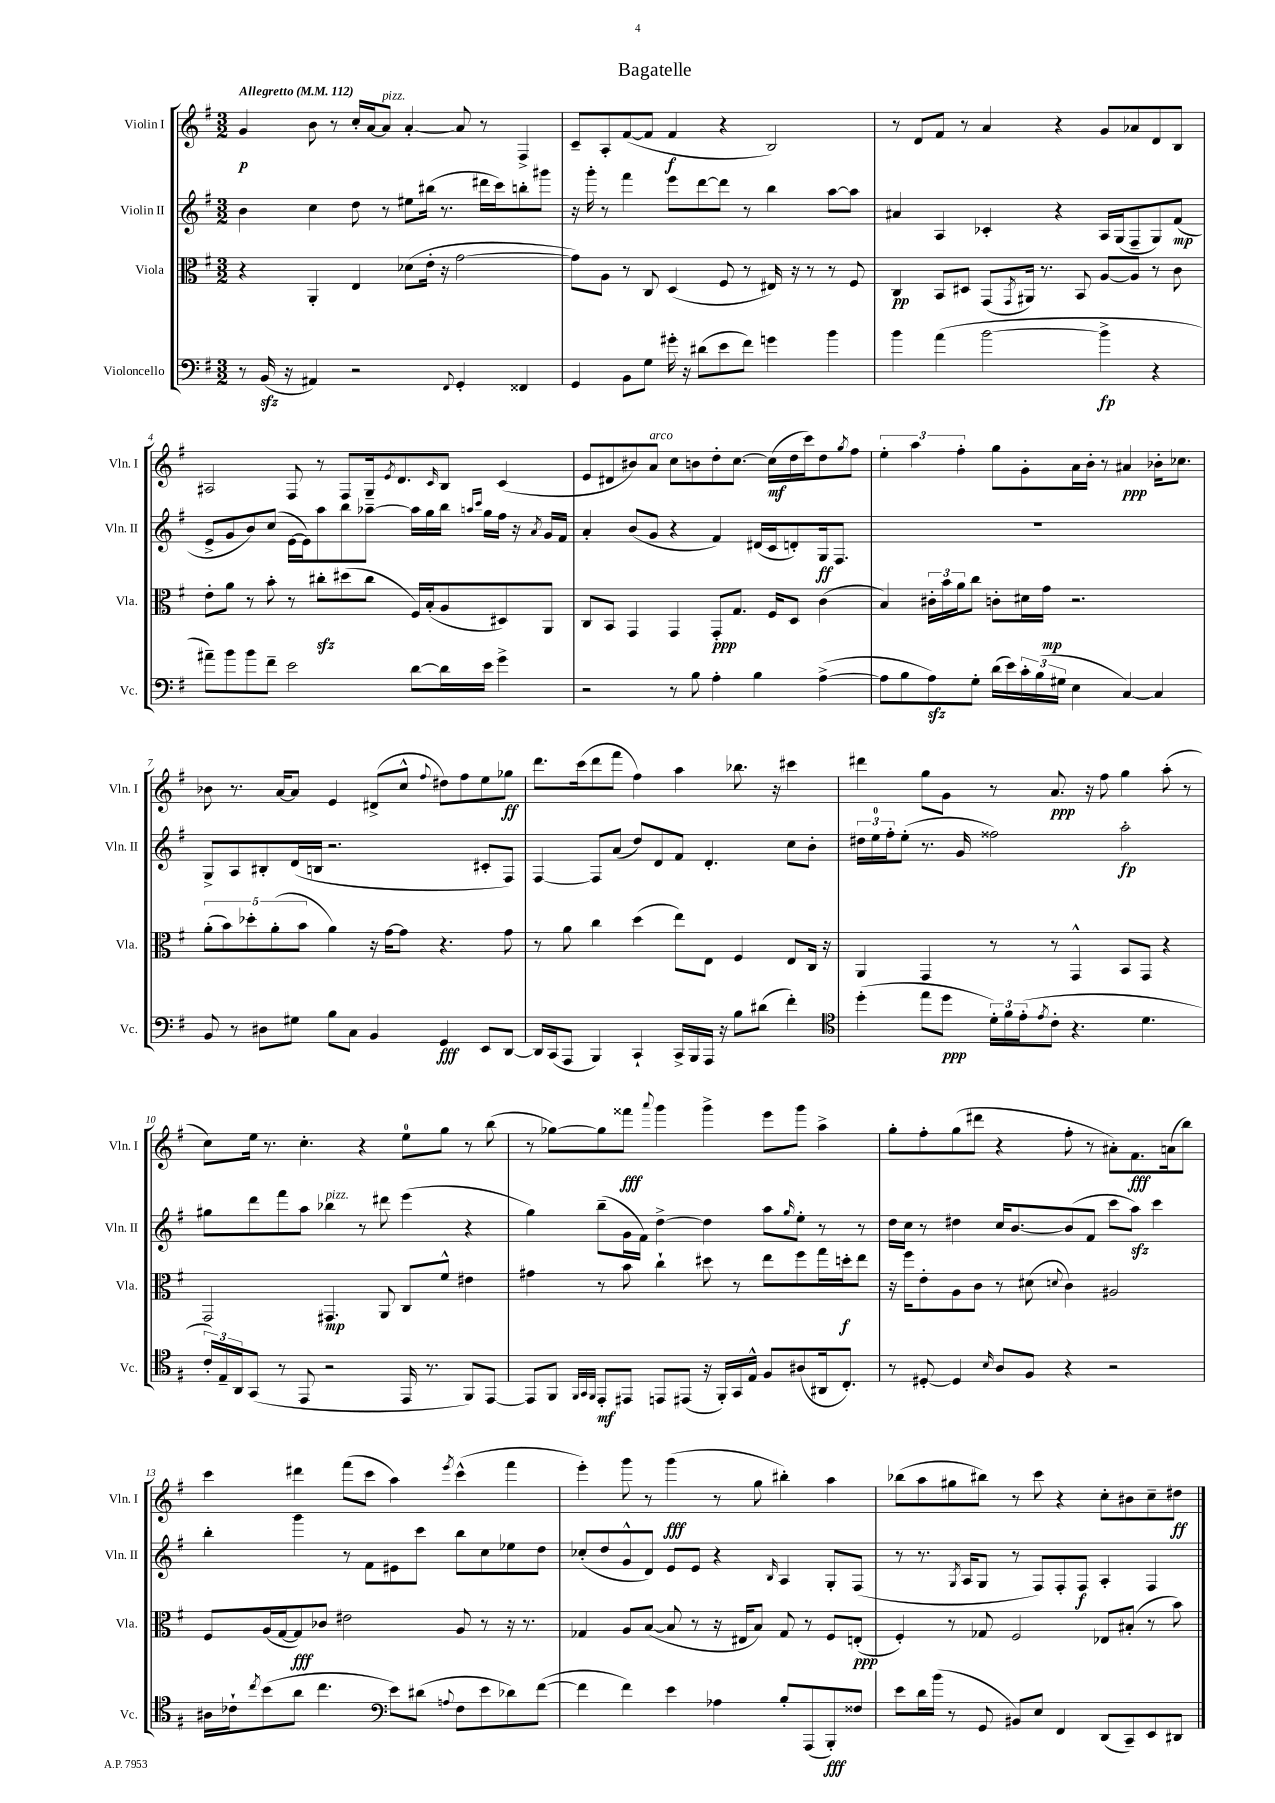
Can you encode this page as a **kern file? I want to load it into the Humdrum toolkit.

**kern	**dynam	**kern	**dynam	**kern	**dynam	**kern	**dynam
*part4	*part4	*part3	*part3	*part2	*part2	*part1	*part1
*staff4	*staff4	*staff3	*staff3	*staff2	*staff2	*staff1	*staff1
*I"Violoncello	*	*I"Viola	*	*I"Violin II	*	*I"Violin I	*
*I'Vc.	*	*I'Vla.	*	*I'Vln. II	*	*I'Vln. I	*
*clefF4	*	*clefC3	*	*clefG2	*	*clefG2	*
*k[f#]	*	*k[f#]	*	*k[f#]	*	*k[f#]	*
*M3/2	*	*M3/2	*	*M3/2	*	*M3/2	*
*MM112	*	*MM112	*	*MM112	*	*MM112	*
=1	=1	=1	=1	=1	=1	=1	=1
!	!	!	!	!	!	!LO:TX:a:B:t=Allegretto	!
8r	.	4r	.	4b\	.	4g/	p
(16BBzz/	.	.	.	.	.	.	.
16r	.	.	.	.	.	.	.
4AA#X/)	.	4AA'/	.	4cc\	.	8b\	.
.	.	.	.	.	.	8r	.
2r	.	4E/	.	8dd\	.	16cc'/LL	.
.	.	.	.	.	.	[16a/J	.
!	!	!	!	!	!	!LO:TX:a:i:t=pizz.	!
.	.	.	.	8r	.	8a/J]	.
.	.	(8d-X\L	.	8ee#X\L	.	[4a'/	.
.	.	16e'\Jk	.	(16bb#X\Jk	.	.	.
.	.	16r	.	8.r	.	.	.
8qqFF#/	.	.	.	.	.	.	.
4GG'/	.	[2g\	.	.	.	8a/]	.
.	.	.	.	16ddd#X\LL	.	8r	.
.	.	.	.	16ccc\J)	.	.	.
4FF##X/	.	.	.	8bbn'\	.	4F#^/	.
.	.	.	.	8ggg#X\J	.	.	.
=2	=2	=2	=2	=2	=2	=2	=2
4GG/	.	8g\L])	.	16r	.	8c~/L	.
.	.	.	.	16ggg'\	.	.	.
.	.	8A\J	.	8r	.	8A'/	.
8BB\L	.	8r	.	4fff#\	.	([8f#/	.
8G\J	.	8C/	.	.	.	8f#/J]	.
16g#X'\	.	(4D/	.	8eee\L	.	4f#/	f
16r	.	.	.	.	.	.	.
(8d#X\L	.	.	.	[8ddd\	.	.	.
8e\	.	8F#/	.	8ddd\J]	.	4r	.
8f#\J)	.	8r	.	8r	.	.	.
4gn\	.	16E#X/)	.	4bb\	.	2B/)	.
.	.	16r	.	.	.	.	.
.	.	8r	.	.	.	.	.
4b\	.	8r	.	[8aa\L	.	.	.
.	.	8F#/	.	8aa\J]	.	.	.
=3	=3	=3	=3	=3	=3	=3	=3
4b\	.	4C/	pp	4a#X/	.	8r	.
.	.	.	.	.	.	8d/L	.
(4a\	.	8BB/L	.	4A/	.	8f#/J	.
.	.	8D#X/J	.	.	.	8r	.
[2b\	.	(8GG/L	.	4c-X'/	.	4a/	.
.	.	8qGG/	.	.	.	.	.
.	.	16AA#X/Jk)	.	.	.	.	.
.	.	8.r	.	.	.	.	.
.	.	.	.	4r	.	4r	.
.	.	8BB/	.	.	.	.	.
4b^\]	fp	[8A/L	.	16A/LL	.	8g/L	.
.	.	.	.	(16G/J	.	.	.
.	.	8A/J]	.	8F#~/	.	8a-X/	.
4r	.	8r	.	8G/)	.	8d/	.
.	.	8c\	.	(8f#/J	mp	8B/J	.
!!LO:LB:g=z
=4	=4	=4	=4	=4	=4	=4	=4
8a#X~\L)	.	8e'\L	.	8e^/L	.	2A#X/	.
8b\	.	8a\J	.	8g/	.	.	.
8b\	.	8r	.	8b/)	.	.	.
8f#~\J	.	8b'\	.	(8cc/J	.	.	.
2e\	.	8r	.	[16e\LL	.	8F#/	.
.	.	.	.	16e\J])	.	.	.
.	.	8cc#Xzz'\L	.	8aa\	.	8r	.
.	.	(8dd#X\	.	8bb\	.	8F#/L	.
.	.	8cc#\J	.	[8aa-X~\J	.	16G~/k	.
.	.	.	.	.	.	8qe/	.
.	.	.	.	.	.	8.d/	.
[8d\L	.	16F#/LL)	.	16aa-\LL]	.	.	.
.	.	(16B'/J	.	16gg\	.	.	.
.	.	.	.	.	.	16qqc/	.
16d\L]	.	8A/	.	16bb\JJ	.	8B/J	.
.	.	.	.	16qqaan/LL	.	.	.
.	.	.	.	16qqccc/JJ	.	.	.
16e\JJ	.	.	.	16gg\LL	.	.	.
4g^\	.	8D#X/)	.	16ff#\JJ	.	(4c/	.
.	.	.	.	16r	.	.	.
.	.	.	.	8qa/	.	.	.
.	.	8AA/J	.	16g/LL	.	.	.
.	.	.	.	16f#/JJ	.	.	.
=5	=5	=5	=5	=5	=5	=5	=5
2r	.	8C/L	.	4a'/	.	8e/L	.
.	.	8BB/J	.	.	.	8d#X/	.
.	.	4GG/	.	(8b/L	.	8b#X/)	.
!	!	!	!	!	!	!LO:TX:a:i:t=arco	!
.	.	.	.	8g/J	.	8a/J	.
8r	.	4GG/	.	4r	.	8cc\L	.
8B\	.	.	.	.	.	8bn\	.
4A'\	.	8GG'/L	ppp	4f#/)	.	8dd'\	.
.	.	8.G/J	.	.	.	[8.cc\J	.
4B\	.	.	.	(16d#X/LL	.	.	.
.	.	16F#/KL	.	16c/J	.	(16cc\LL]	mf
.	.	8D/J	.	8dn'/)	.	16dd\	.
.	.	.	.	.	.	16ccc\J)	.
([4A^\	.	(4c\	.	16G/k	ff	8dd\	.
.	.	.	.	8.F#/J	.	.	.
.	.	.	.	.	.	8qgg/	.
.	.	.	.	.	.	8ff#\J	.
=6	=6	=6	=6	=6	=6	=6	=6
8A\L]	.	4B/)	.	1.r	.	6ee'\	.
8B\	.	.	.	.	.	.	.
.	.	.	.	.	.	6aa\	.
8Azz\)	.	24c#X'\LL	.	.	.	.	.
.	.	24b\	.	.	.	.	.
.	.	24a\J	.	.	.	6ff#'\	.
8G'\J	.	8cc\J	.	.	.	.	.
(16d\LL	.	8cn'\L	.	.	.	8gg\L	.
16e\)	.	.	.	.	.	.	.
24c'\	.	16d#X\L	.	.	.	8g'\	.
(24B\	.	.	.	.	.	.	.
.	.	16g\JJ	mp	.	.	.	.
24G#X\JJ	.	.	.	.	.	.	.
4E\	.	2.r	.	.	.	16a\L	.
.	.	.	.	.	.	16b'\JJ	.
.	.	.	.	.	.	8r	.
[4C/)	.	.	.	.	.	4a#X/	ppp
4C/]	.	.	.	.	.	16b-X'\KL	.
.	.	.	.	.	.	8.cc-X\J	.
!!LO:LB:g=z
=7	=7	=7	=7	=7	=7	=7	=7
8BB/	.	(10a'\L	.	8G^/L	.	8b-X\	.
.	.	10b\)	.	.	.	.	.
8r	.	.	.	8A/	.	8.r	.
.	.	10dd-X'\	.	.	.	.	.
8D#X\L	.	.	.	8B#X'/	.	.	.
.	.	(10a'\	.	.	.	.	.
.	.	.	.	.	.	[16a/KL	.
8G#X\J	.	.	.	(16d/L	.	8a/J]	.
.	.	10b\J	.	.	.	.	.
.	.	.	.	16Bn/JJ	.	.	.
8B\L	.	4a\)	.	2.r	.	4e/	.
8C\J	.	.	.	.	.	.	.
4BB/	.	16r	.	.	.	(8d#X^/L	.
.	.	[16g\KL	.	.	.	.	.
.	.	8g\J]	.	.	.	8cc^^/J	.
.	.	.	.	.	.	8qqff#/	.
4GG/	fff	4.r	.	.	.	8dd#X\L)	.
.	.	.	.	.	.	8ff#\	.
8EE/L	.	.	.	8c#X'/L	.	8ee\	.
[8DD/J	.	8g\	.	8F#/J)	.	8gg-X\J	ff
=8	=8	=8	=8	=8	=8	=8	=8
16DD/LL]	.	8r	.	[4F#/	.	8.ddd\L	.
(16CC/J	.	.	.	.	.	.	.
8AAA/J	.	8a\	.	.	.	.	.
.	.	.	.	.	.	(16ccc\k	.
4BBB/)	.	4cc\	.	8F#/L]	.	8ddd\	.
.	.	.	.	(8a/J	.	8fff#\J	.
4CC`/	.	(4dd\	.	8dd/L)	.	4ff#\)	.
.	.	.	.	8d/	.	.	.
16CC^/LL	.	8ee\L)	.	8f#/J	.	4aa\	.
16BBB/	.	.	.	.	.	.	.
16AAA/JJ	.	8E\J	.	4.d'/	.	.	.
16r	.	.	.	.	.	.	.
8B\L	.	4F#/	.	.	.	8.bb-X\	.
(8d#X\J	.	.	.	.	.	.	.
.	.	.	.	.	.	16r	.
4f#'\)	.	8E/L	.	8cc\L	.	4ccc#X\	.
.	.	16C/Jk	.	8b'\J	.	.	.
.	.	16r	.	.	.	.	.
=9	=9	=9	=9	=9	=9	=9	=9
*clefC4	*	*	*	*	*	*	*
(4dd'\	.	4AA/	.	24dd#X\LL	.	4ddd#X\	.
.	.	.	.	24ee\	.	.	.
.	.	.	.	24ff#'\J	.	.	.
.	.	.	.	(8ee'\J	.	.	.
8ee\L	.	4GG/	.	8.r	.	8gg\L	.
8dd\J	ppp	.	.	.	.	8g\J	.
.	.	.	.	16g/	.	.	.
24d'\LL)	.	8r	.	2ff##X\)	.	8r	.
24f#\	.	.	.	.	.	.	.
(24e'\J	.	.	.	.	.	.	.
8qe/	.	.	.	.	.	.	.
8c'\J	.	8r	.	.	.	8.a/	ppp
4.r	.	4GG^^/	.	.	.	.	.
.	.	.	.	.	.	16r	.
.	.	.	.	.	.	8ff#\	.
.	.	8BB/L	.	2aa'\	fp	4gg\	.
4.d\	.	8GG/J	.	.	.	.	.
.	.	4r	.	.	.	(8aa'\	.
.	.	.	.	.	.	8r	.
!!LO:LB:g=z
=10	=10	=10	=10	=10	=10	=10	=10
24c'/LL)	.	2GG/	.	8gg#X\L	.	8cc\L)	.
24E~/	.	.	.	.	.	.	.
24AA/J	.	.	.	.	.	.	.
(8GG/J	.	.	.	8ddd\	.	16ee\Jk	.
.	.	.	.	.	.	8.r	.
8r	.	.	.	8fff#\	.	.	.
8EE/	.	.	.	8aa\J	.	4.cc'\	.
!	!	!	!	!LO:TX:a:i:t=pizz.	!	!	!
2r	.	4.GG#X/	mp	4bb-X\	.	.	.
.	.	.	.	8r	.	4r	.
.	.	8AA/	.	8ddd#X\	.	.	.
16EE/	.	8C/L	.	(4eee\	.	8ee\L	.
8.r	.	.	.	.	.	.	.
.	.	8f#^^/J	.	.	.	8gg\J	.
8FF#/L)	.	4e#X\	.	4r	.	8r	.
[8EE/J	.	.	.	.	.	(8bb\	.
=11	=11	=11	=11	=11	=11	=11	=11
8EE/L]	.	4g#X\	.	4gg\)	.	8r	.
8FF#/J	.	.	.	.	.	[8gg-X\L)	.
32qqFF#/LLL	.	.	.	.	.	.	.
32qqGG/	.	.	.	.	.	.	.
32qqFF#/JJJ	.	.	.	.	.	.	.
8EE'/L	mf	8r	.	(8bb~\L	.	8gg-\]	.
8EE#X/J	.	8b\	.	16g\L	.	8fff##X\J	fff
.	.	.	.	16f#\JJ)	.	.	.
.	.	.	.	.	.	8qqaaa/	.
8EEn/L	.	4cc`\	.	[4dd^\	.	4ggg\	.
(8EE#X/J	.	.	.	.	.	.	.
16r	.	8dd#X\	.	4dd\]	.	4ggg^\	.
16FF#'/LL)	.	.	.	.	.	.	.
16GG/	.	8r	.	.	.	.	.
16E^^/JJ	.	.	.	.	.	.	.
8F#/L	.	8ee\L	.	8aa\L	.	8eee\L	.
.	.	.	.	16qqgg/	.	.	.
(8A#X/	.	8ff#\	.	8ee'\J	.	8ggg\J	.
16AA#X/k	.	16gg\L	.	8r	.	4aa^\	.
8.C'/J)	.	16ddn'\J	f	.	.	.	.
.	.	8ee\J	.	8r	.	.	.
=12	=12	=12	=12	=12	=12	=12	=12
8r	.	16r	.	16dd\LL	.	8gg'\L	.
.	.	16ff#\KL	.	16cc\JJ	.	.	.
[8D#X'/	.	8e'\	.	8r	.	8ff#'\	.
4D#/]	.	8A\	.	4dd#X\	.	(8gg\	.
.	.	8c\J	.	.	.	8ddd#X\J	.
16qqB/	.	.	.	.	.	.	.
8A/L	.	8r	.	16cc/KL	.	4r	.
.	.	.	.	[8.b/	.	.	.
8F#/J	.	(8d#X\	.	.	.	.	.
.	.	8qqdn/	.	.	.	.	.
4r	.	4c\)	.	(8b/]	.	8ff#'\	.
.	.	.	.	8f#/J	.	8r	.
2r	.	2A#X/	.	8ccc\L	.	8a#X'\L)	.
.	.	.	.	8aazz\J)	.	8.f#\	fff
.	.	.	.	4ccc\	.	.	.
.	.	.	.	.	.	(16an\k	.
.	.	.	.	.	.	8bb\J)	.
!!LO:LB:g=z
=13	=13	=13	=13	=13	=13	=13	=13
16A#X\LL	.	8F#/L	.	4bb'\	.	4ccc\	.
16c-X`\J	.	.	.	.	.	.	.
8qcc/	.	.	.	.	.	.	.
(8b\	.	(16A/L	.	.	.	.	.
.	.	[16G/J	.	.	.	.	.
8a\J	.	8G/])	fff	4ggg\	.	4ddd#X\	.
4.cc\	.	8c-X/J	.	.	.	.	.
.	.	2e#X\	.	8r	.	(8fff#\L	.
.	.	.	.	8f#\L	.	8ccc\J	.
*clefF4	*	*	*	*	*	*	*
8e\L)	.	.	.	8e#X\	.	4aa\)	.
(8d#X\J	.	.	.	8ccc\J	.	.	.
8qqAn/	.	.	.	.	.	8qeee/	.
8F#\L	.	8A/	.	8bb\L	.	(4ccc^^\	.
8e\	.	8r	.	8cc\	.	.	.
8d-X\)	.	16r	.	8ee-X\	.	4fff#\	.
.	.	8.r	.	.	.	.	.
([8f#\J	.	.	.	8dd\J	.	.	.
=14	=14	=14	=14	=14	=14	=14	=14
4f#\]	.	4G-X/	.	(8cc-X'/L	.	4eee'\)	.
.	.	.	.	8dd/	.	.	.
4f#\)	.	8A/L	.	8g^^/	.	8ggg\	.
.	.	([8B/J	.	8d/J)	.	8r	.
4e\	.	8B/]	.	8e/L	.	(4ggg\	fff
.	.	8r	.	8e/J	.	.	.
4A-X\	.	16r	.	4r	.	8r	.
.	.	16E#X/KL	.	.	.	.	.
.	.	8B/J)	.	.	.	8gg\	.
.	.	.	.	16qqB/	.	.	.
8B'/L	.	8G-/	.	4A/	.	4bb#X'\)	.
(8AAA/	.	8r	.	.	.	.	.
8BBB'/)	fff	8F#/L	.	8G'/L	.	4aa\	.
8F##X/J	.	(8En'/J	ppp	(8F#/J	.	.	.
=15	=15	=15	=15	=15	=15	=15	=15
8e\L	.	4F#'/)	.	8r	.	(8bb-X\L	.
16d\L	.	.	.	8.r	.	8aa\	.
(16b\JJ	.	.	.	.	.	.	.
8r	.	8r	.	.	.	8gg#X\	.
.	.	.	.	8qG/	.	.	.
.	.	.	.	16A/KL	.	.	.
8GG/	.	8G-X/	.	8G/J	.	8bb#X\J)	.
8BB#X/L)	.	2F#/	.	8r	.	8r	.
8E/J	.	.	.	8F#/L)	.	8ccc\	.
4FF#/	.	.	.	8F#'/	.	4r	.
.	.	.	.	8F#/J	f	.	.
(8DD/L	.	8E-X/L	.	4A'/	.	8cc'\L	.
8CC~/)	.	(8B#X'/J	.	.	.	8b#X\	.
8EE/	.	8r	.	4F#/	.	8cc~\	.
8DD#X/J	.	8b\)	.	.	.	8dd#X\J	ff
==	==	==	==	==	==	==	==
*-	*-	*-	*-	*-	*-	*-	*-
